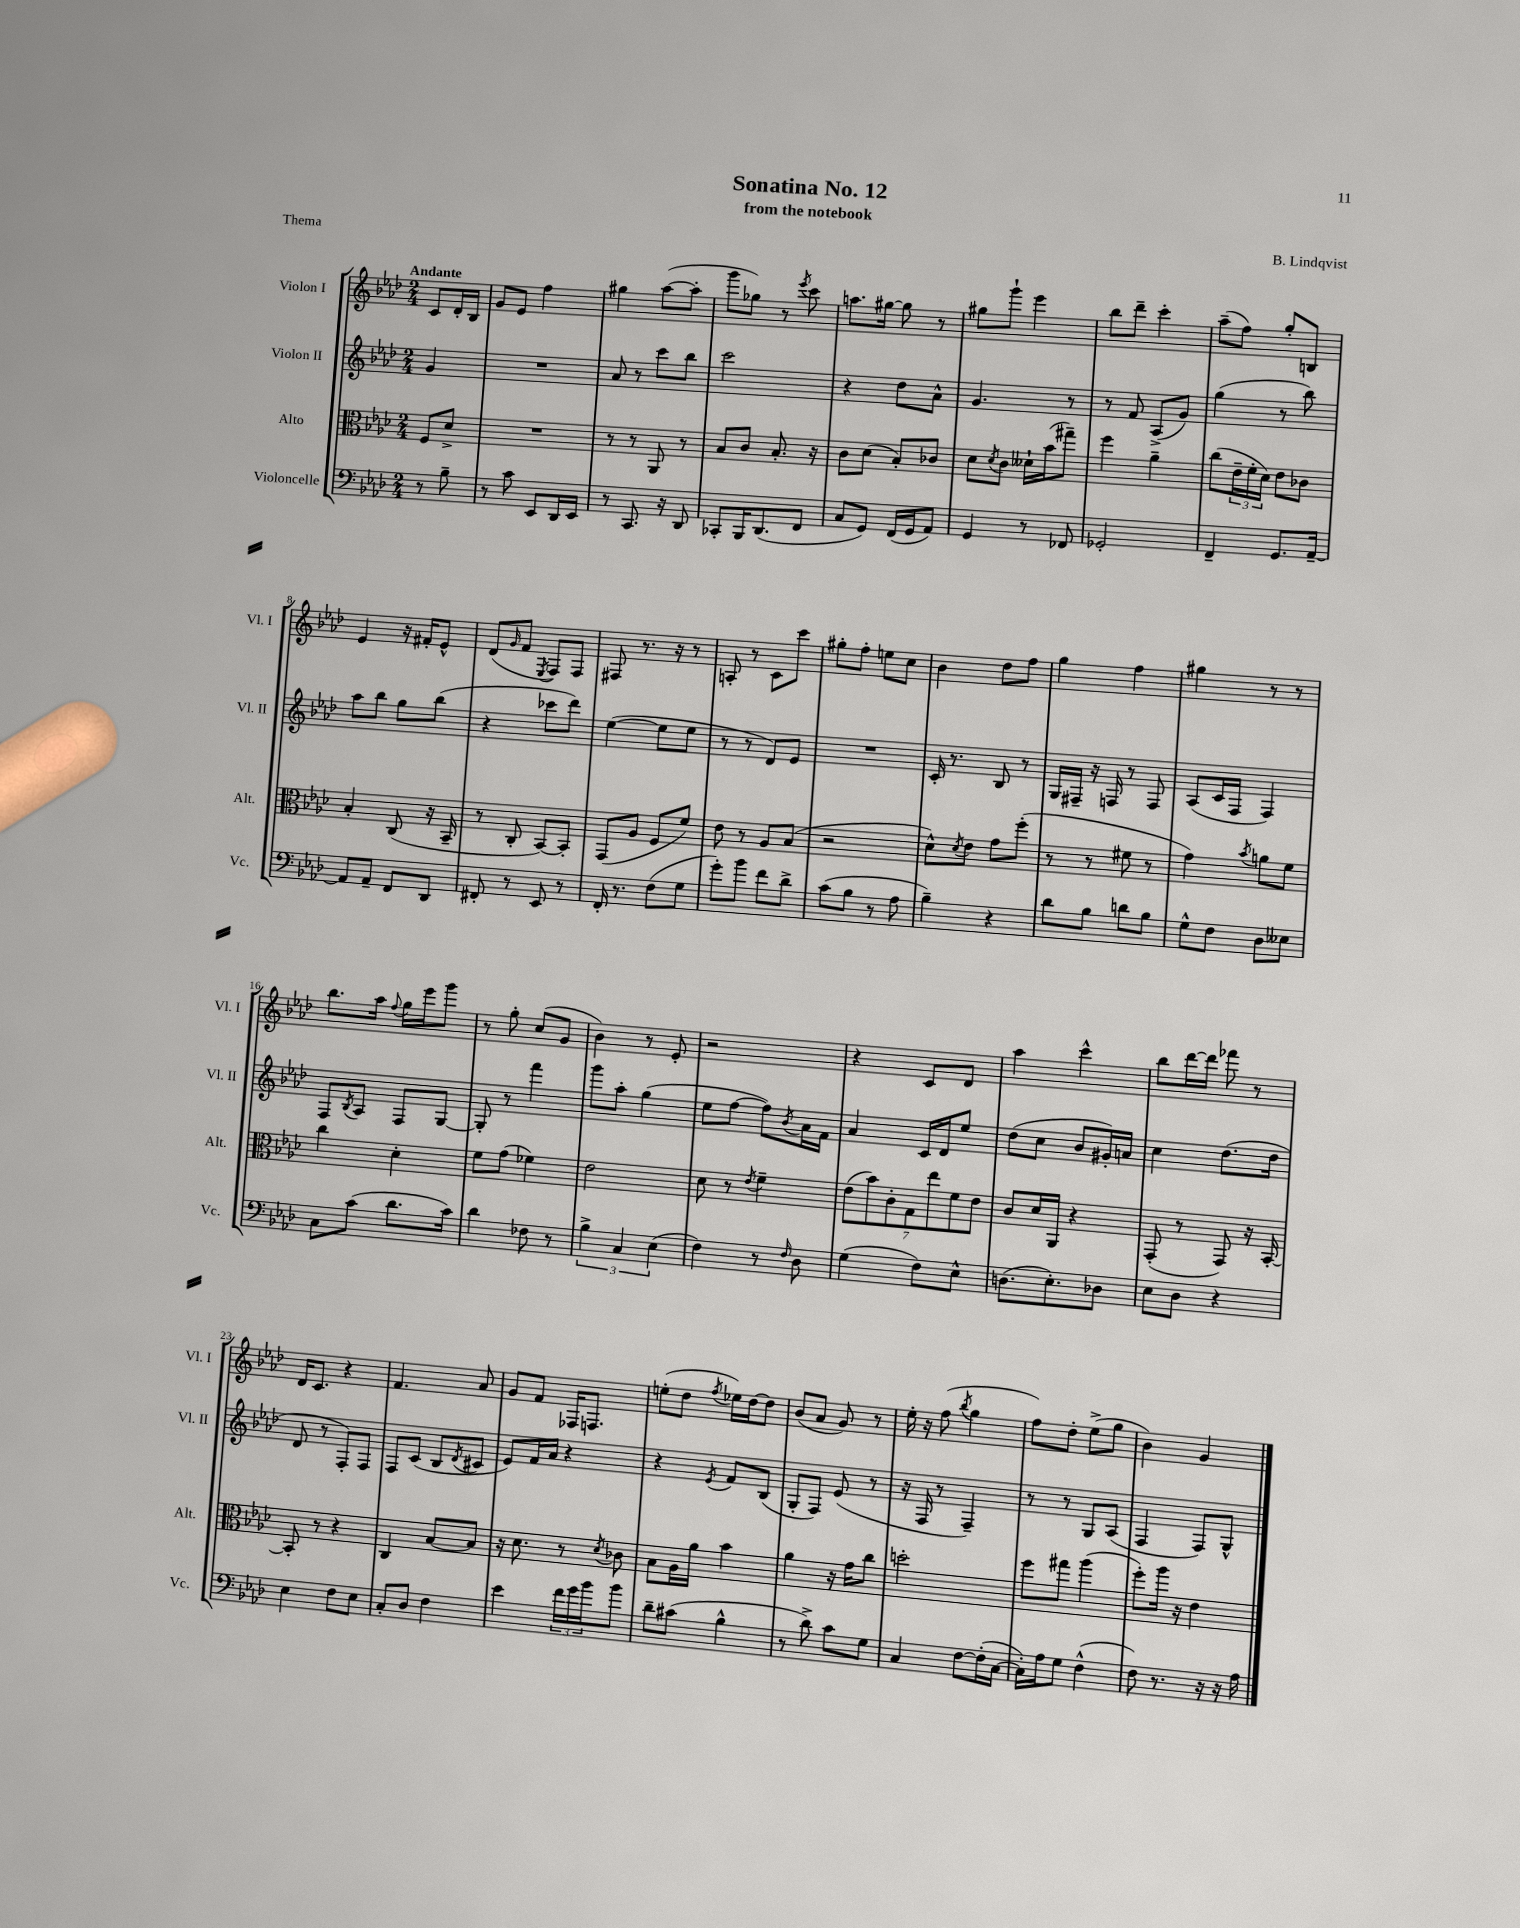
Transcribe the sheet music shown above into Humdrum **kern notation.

**kern	**kern	**kern	**kern
*staff4	*staff3	*staff2	*staff1
*clefF4	*clefC3	*clefG2	*clefG2
*k[b-e-a-d-]	*k[b-e-a-d-]	*k[b-e-a-d-]	*k[b-e-a-d-]
*M2/4	*M2/4	*M2/4	*M2/4
8r	8F	4g	8c
8B-~	8d-^	.	16d-'
.	.	.	16B-
=	=	=	=
8r	2r	2r	8g
8c	.	.	8e-
8EE-	.	.	4ff
16DD-	.	.	.
16EE-	.	.	.
=	=	=	=
8r	8r	8a-	4gg#
8.CC	8r	8r	.
.	8AA-	8ccc	([8aa-
16r	.	.	.
8DD-	8r	8bb-	8aa-']
=	=	=	=
8CC-'	8B-	2ccc	8ggg
16BBB-	8c	.	8gg-)
(8.DD-	.	.	.
.	8.B-'	.	8r
.	.	.	8qeee-
8FF	.	.	8ccc
.	16r	.	.
=	=	=	=
8C	8c	4r	8.aa
8GG)	(8d-	.	.
.	.	.	[16gg#
(16FF	8B-')	8dd-	8gg#]
16GG	.	.	.
8AA-)	8c-	8a-^^	8r
=	=	=	=
4GG	8d-	4.g	8gg#
.	8qd-	.	.
.	8c	.	8ggg`
8r	16d--`	.	4eee-
.	(16b-	.	.
8FF-	8gg#~)	8r	.
=	=	=	=
2GG-'	4ff	8r	8bb-
.	.	8f	8ddd-~
.	4a-~	(8A-^	4ccc'
.	.	8g)	.
=	=	=	=
4FF~	(8cc	(4gg	(8aa-~
.	24e-~	.	8ff)
.	24f'	.	.
.	24d-)	.	.
8.GG	8e-	8r	8gg'
.	8c-	8bb-)	8B
[16AA-~	.	.	.
=	=	=	=
8AA-]	4B-'	8aa-	4e-
8AA-~	.	8bb-	.
8FF	(8C	8gg	16r
.	.	.	16f#'
8DD-	16r	(8bb-	8e-^^
.	16BB-~	.	.
=	=	=	=
8FF#'	8r	4r	(8d-
.	.	.	16qqg
8r	8C'	.	8f
.	.	.	8qE-
8EE-	[8BB-)	8ccc-	8F)
8r	8BB-']	8ddd-)	8F
=	=	=	=
16FF'	(8GG	([4ee-	8F#
8.r	.	.	.
.	8A-	.	8.r
(8F	8F	8ee-]	.
.	.	.	16r
8G	8f)	8ee-	8r
=	=	=	=
8g')	8e-	8r	8A'
8b-	8r	8r	8r
8f	8A-	8d-)	8c
8d-^	(8B-	8e-	8ccc
=	=	=	=
(8c	2r	2r	8gg#'
8B-	.	.	8ff'
8r	.	.	8ee
8A-	.	.	8cc
=	=	=	=
4B-~)	8d-^^)	16c'	4b-
.	.	8.r	.
.	8qd-	.	.
.	8e-	.	.
4r	8g	8B-	8dd-
.	(8ff'	8r	8ff
=	=	=	=
8d-	8r	16G	4gg
.	.	16F#~	.
8B-	8r	16r	.
.	.	16F	.
8d	8f#	8r	4ff
8B-	8r	8F	.
=	=	=	=
8G^^	4g)	(8A-	4gg#
8F	.	16c	.
.	.	16F	.
.	8qb-	.	.
8D-	8a	4F)	8r
8E--	8f	.	8r
=	=	=	=
8C	4cc	8F	8.bb-
.	.	8qB-	.
(8c	.	8A-	.
.	.	.	16aa-
.	.	.	8qqff
8.d-	4d-'	8F	16gg
.	.	.	16eee-
.	.	[8G	8ggg
16c)	.	.	.
=	=	=	=
4d-	8f	8G']	8r
.	(8g	8r	8gg'
8F-	4f-)	4fff	(8cc
8r	.	.	8g
=	=	=	=
6B-^	2e-	8ggg	4b-)
.	.	8aa-'	.
6C	.	.	.
.	.	(4gg	8r
(6E-	.	.	.
.	.	.	8e-'
=	=	=	=
4F)	8d-	8ee-	2r
.	8r	[8ff	.
.	8qe-	.	.
8r	4f~	8ff])	.
16qqF	.	8qb-	.
8D-	.	16a-	.
.	.	16f	.
=	=	=	=
(4G	(14e-	4a-	4r
.	14b-)	.	.
.	14c'	.	.
.	14G	.	.
8F)	.	16c	8c
.	14ee-	.	.
.	.	16d-	.
.	14f	.	.
8E-^^	.	8ee-	8d-
.	14e-	.	.
=	=	=	=
(8.D	8c	(8dd-	4aa-
.	16d-	8cc	.
8.E-')	16AA-	.	.
.	4r	8b-	4ccc^^
8D-	.	16g#')	.
.	.	16a	.
=	=	=	=
8E-	(8GG'	4cc	8bb-
8D-	8r	.	[16ddd-
.	.	.	16ddd-]
4r	8GG)	(8.dd-	8fff-
.	16r	.	8r
.	[16BB-'	16dd-	.
=	=	=	=
4E-	8BB-']	8d-	16d-
.	.	.	8.c
.	8r	8r	.
8F	4r	8F')	4r
8E-	.	8F	.
=	=	=	=
8C'	4C	8F	4.f
8D-	.	(8c	.
4F	[8B-	8B-	.
.	.	8qd-	.
.	8B-]	8c#	8a-
=	=	=	=
4e-	16r	8e-)	8g
.	8.d-	.	.
.	.	16f	8f
.	.	16a-	.
24f	8r	4r	16F-
24g	.	.	.
.	.	.	8.F
24b-	.	.	.
.	8qd-	.	.
8b-	8c-	.	.
=	=	=	=
8d-~	8B-	4r	(8ee'
(8c#	16A-	.	8dd-
.	16a-	.	.
.	.	8qe-	8qff
4B-^^	4b-	8f	16ee-)
.	.	.	[16dd-
.	.	(8B-	8dd-]
=	=	=	=
8r	4a-	8G'	(8b-
8d-^)	.	8F)	8a-
8c	16r	(8e-	8g)
.	16g	.	.
8G	8cc	8r	8r
=	=	=	=
4C	2dd'	16r	16ee-'
.	.	16F	16r
.	.	8r	(8ff
.	.	.	8qbb-
[8F	.	4F~)	4gg
(16F']	.	.	.
[16C	.	.	.
=	=	=	=
16C'])	8ff	8r	8ff)
16A-	.	.	.
8G	8gg#	8r	8dd-'
(4F^^	(4aa-	8G	(8ee-^
.	.	(8A-	8gg
=	=	=	=
8F)	8ff')	4F	4b-)
8.r	16aa-	.	.
.	16r	.	.
.	4e-	8F)	4g
16r	.	.	.
16r	.	8G^^	.
16A-	.	.	.
==	==	==	==
*-	*-	*-	*-
